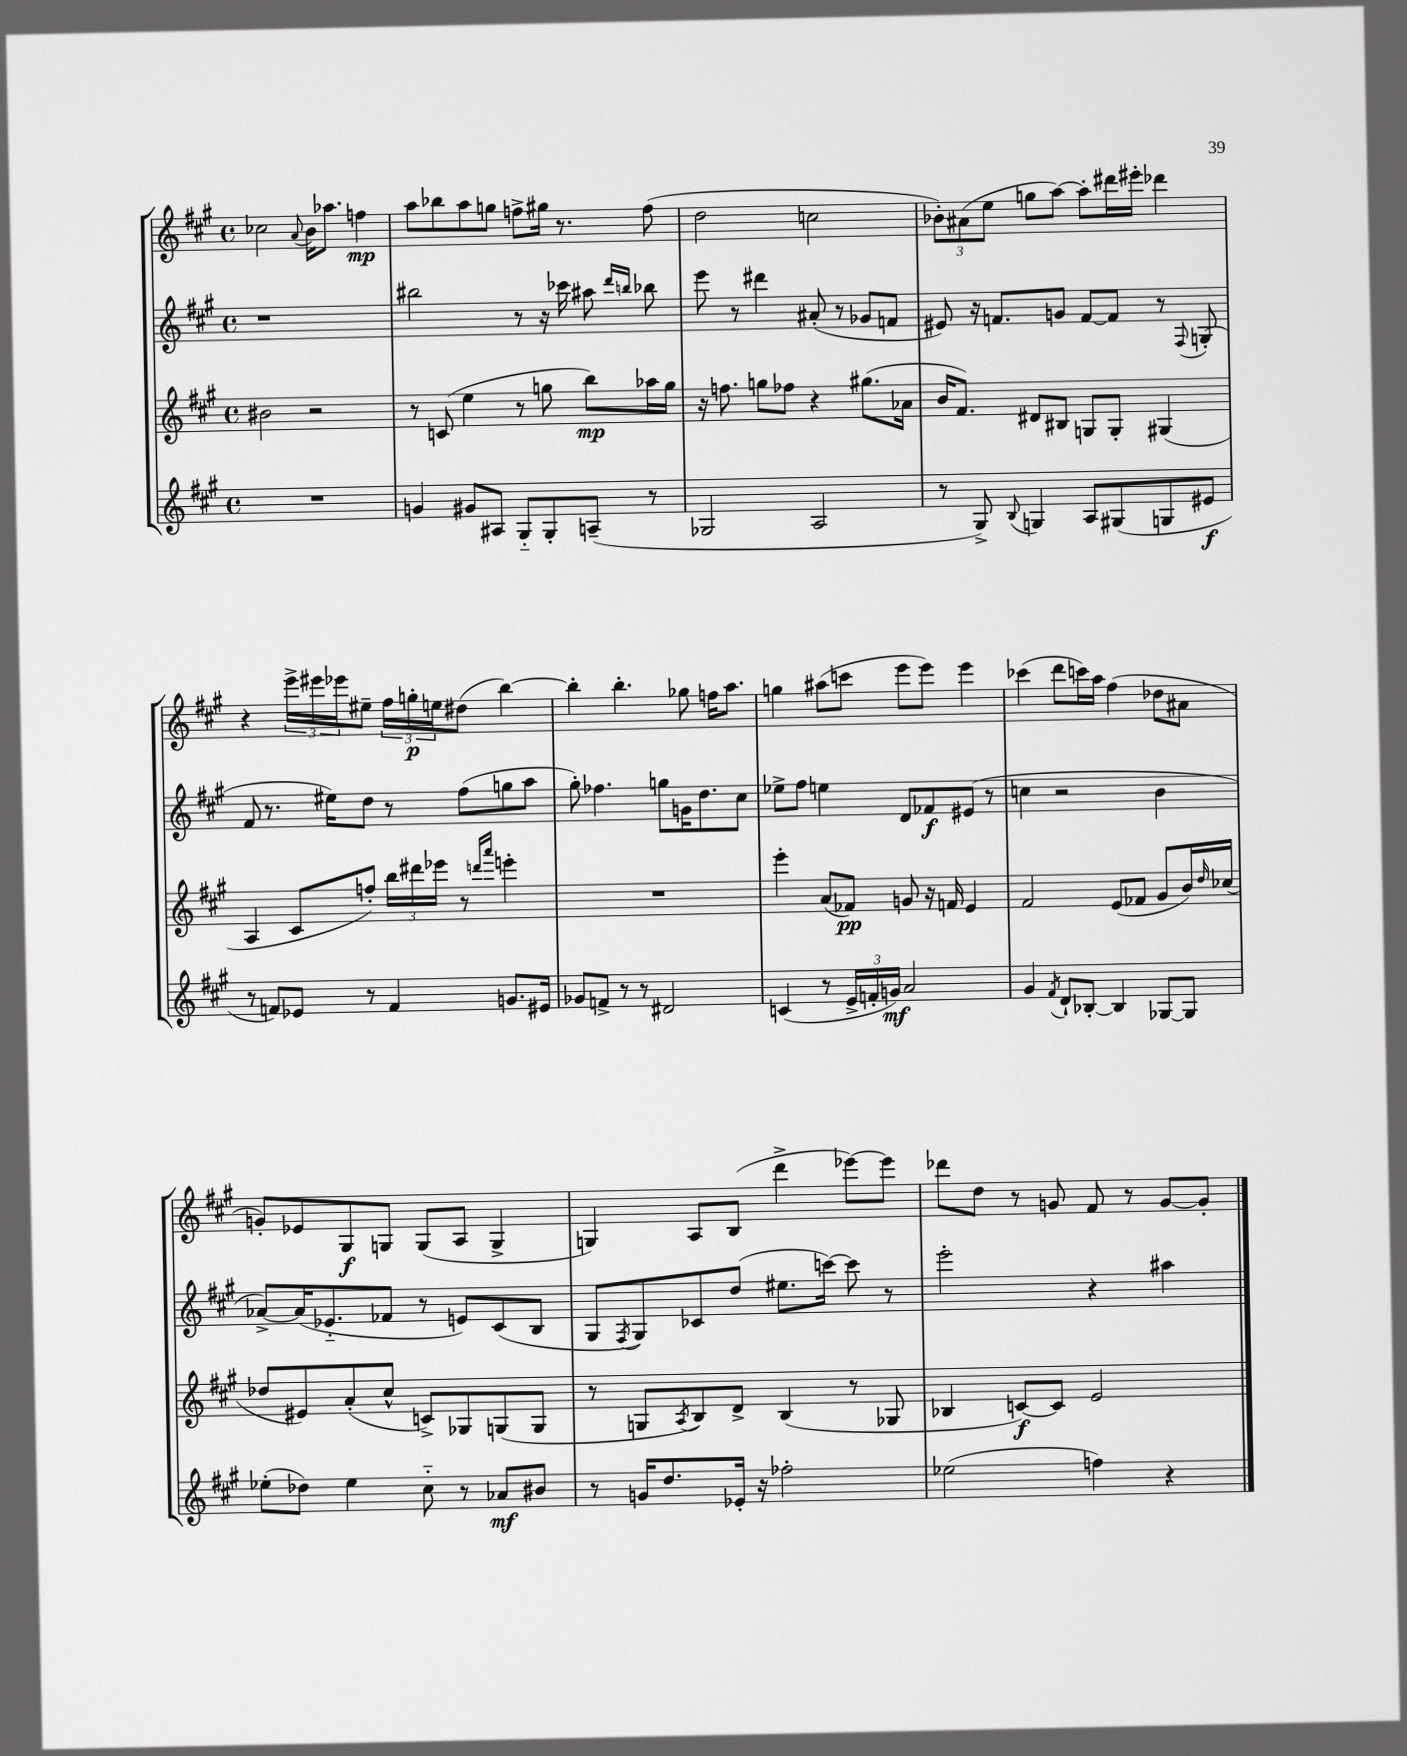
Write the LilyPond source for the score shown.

<<
\new StaffGroup <<
\new Staff = "s0" {
    \clef treble \key a \major \defaultTimeSignature \time 4/4
    ces''2 \appoggiatura { a'8 } b'16 aes''8. f''4\mp |
    a''8 bes''8 a''8 g''8 f''8-> gis''16 r8. f''8( |
    d''2 c''2 |
    \tuplet 3/2 { bes'8-.) ais'8( e''8 } g''8 a''8~) a''8-. dis'''16 eis'''16-. des'''4 |
    r4 \tuplet 3/2 { e'''16-> eis'''16 ees'''16 } eis''8-- \tuplet 3/2 { fis''16 g''16-.\p e''16 } dis''8( b''4~) |
    b''4-. b''4.-. ges''8 f''16 a''8. |
    g''4 ais''8( c'''8 e'''8 e'''8) e'''4 |
    ces'''4( d'''8 c'''16) a''16 fis''4( des''8 ais'8 |
    g'8-.) ees'8 gis8\f g8 g8( a8 g4-> |
    g4) a8 b8( d'''4-> ees'''8~) ees'''8 |
    des'''8 d''8 r8 g'8 fis'8 r8 g'8~ g'8-. \bar "|." |
}
\new Staff = "s1" {
    \clef treble \key a \major \defaultTimeSignature \time 4/4
    r1 |
    bis''2 r8 r16 ces'''16 ais''8 \grace { d'''16 b''16 } bes''8 |
    e'''8 r8 dis'''4 ais'8-.( r8 ges'8 f'8 |
    eis'8) r16 f'8. g'8 f'8~ f'8 r8 \appoggiatura { fis8 } g8-.( |
    fis'8 r8. eis''16) d''8 r8 fis''8( g''8 a''8 |
    gis''8-.) fes''4. g''8 g'16 d''8. cis''8 |
    ees''8-> fis''8 e''4 d'8 fes'8\f eis'8( r8 |
    c''4 r2 b'4 |
    aes'8~->) aes'16( ees'8.-_ fes'8 r8 e'8) cis'8( b8 |
    gis8 \acciaccatura { fis8 } gis8) ces'8 d''8( eis''8. c'''16~) c'''8 r8 |
    e'''2-. r4 ais''4 \bar "|." |
}
\new Staff = "s2" {
    \clef treble \key a \major \defaultTimeSignature \time 4/4
    bis'2 r2 |
    r8 c'8( e''4 r8 g''8 b''8\mp) aes''16 g''16 |
    r16 f''8. g''8 fes''8 r4 gis''8.( aes'16 |
    b'16 fis'8.) dis'8 bis8 g8 g8-. gis4( |
    a4 cis'8 f''8-.) \tuplet 3/2 { b''16 dis'''16 ees'''16 } r8 \grace { d'''16 a'''16 } e'''4-. |
    R1 |
    e'''4-. a'8( fes'8\pp) g'8 r16 f'16 e'4 |
    fis'2 e'8( fes'8 gis'8 b'16) \grace { d''16 } ces''16( |
    des''8 eis'8) a'8-.( cis''8-^ c'8->) ges8 g8( g8 |
    r8 g8 \acciaccatura { a8 } b8) d'8-> b4( r8 ges8 |
    bes4 c'8~\f) c'8 e'2 \bar "|." |
}
\new Staff = "s3" {
    \clef treble \key a \major \defaultTimeSignature \time 4/4
    R1 |
    g'4 gis'8 ais8 gis8-_ gis8-. a8--( r8 |
    ges2 a2 |
    r8 gis8->) \appoggiatura { b8 } g4 a8 gis8( g8 eis'8\f |
    r8 f'8) ees'8 r8 f'4 g'8. eis'16 |
    ges'8 f'8-> r8 r8 dis'2 |
    c'4( r8 \tuplet 3/2 { e'16-> f'16-. g'16\mf) } a'2 |
    gis'4 \acciaccatura { fis'8 } d'8-! bes8~-. bes4 ges8~ ges8 |
    ees''8-.( des''8) ees''4 cis''8-_ r8 aes'8\mf bis'8 |
    r8 g'16 d''8. ees'16-. r16 fes''2-. |
    ees''2( f''4) r4 \bar "|." |
}
>>
>>
\layout { \context { \Score \remove "Bar_number_engraver" } }
